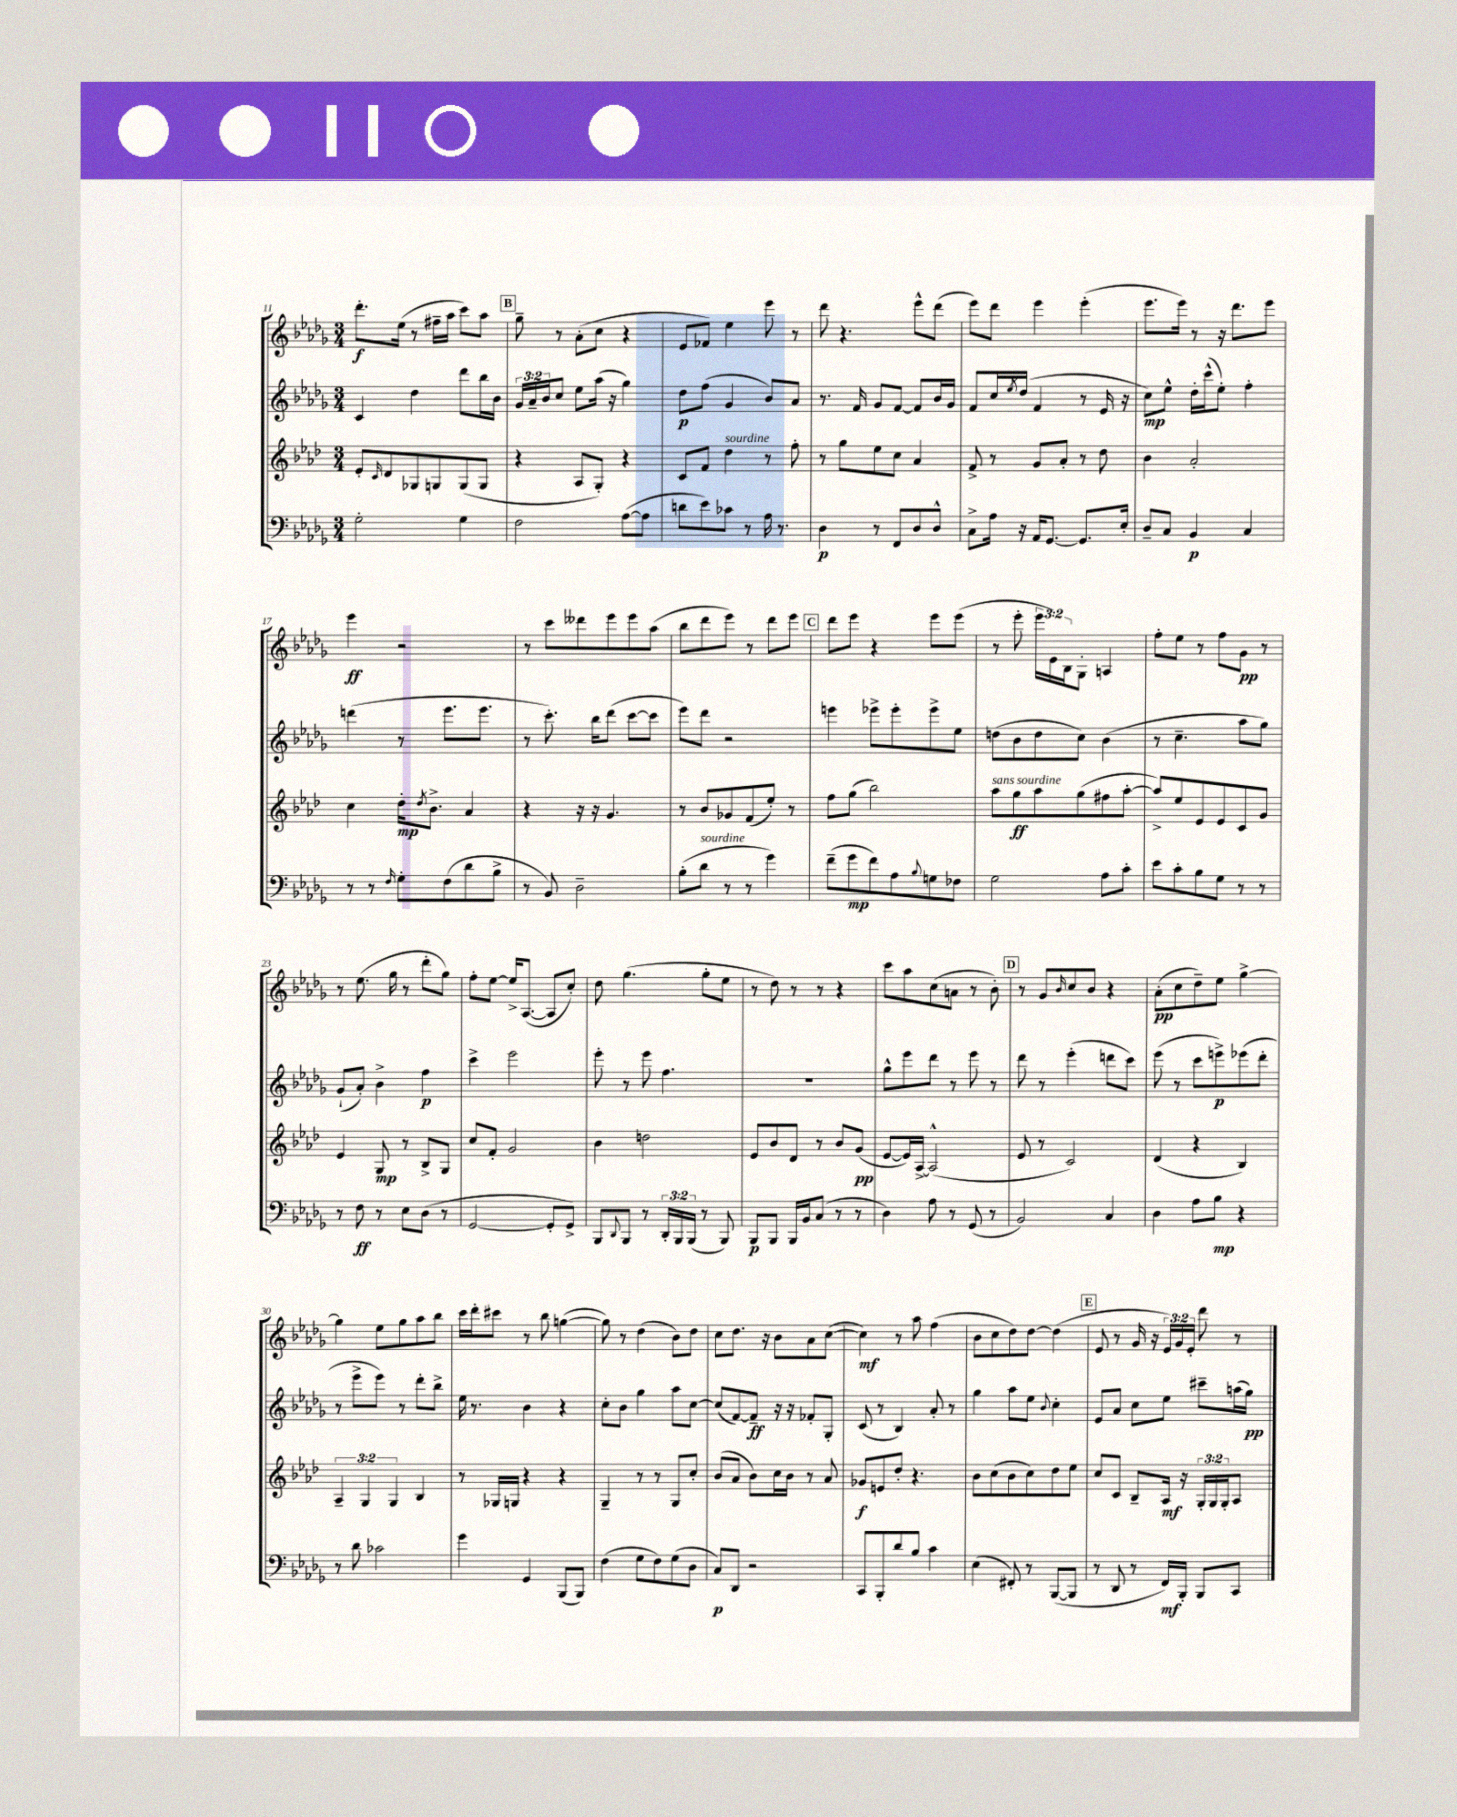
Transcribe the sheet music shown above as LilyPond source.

<<
\new StaffGroup <<
\new Staff = "s0" {
    \clef treble \key des \major \numericTimeSignature \time 3/4 \override Staff.TupletNumber.text = #tuplet-number::calc-fraction-text
    des'''8.-.\f ees''16( r8 fis''16-- aes''16 c'''8) aes''8 |
    \mark \markup { \box "B" } ges''8-- r8 aes'8-.( c''8 r4 |
    ees'8 fes'8) ees''4 ees'''8 r8 |
    des'''8 r4. ees'''8-^ des'''8( |
    ees'''8) des'''8 ees'''4 ees'''4-.( |
    ees'''8. ees'''16) r8 r16 des'''8. ees'''8 |
    ees'''4\ff r2 |
    r8 c'''8 deses'''8 ees'''8 ees'''8 aes''8( |
    bes''8 des'''8 ees'''8) r8 des'''8 ees'''8 |
    \mark \markup { \box "C" } des'''8 ees'''8 r4 ees'''8 ees'''8( |
    r8 ees'''8-. \tuplet 3/2 { ees'''16 ees'16) bes16 } ges8-. a4 |
    f''8-. ees''8 r8 f''8 ges'8\pp r8 |
    r8 ees''8.( ges''16 r8 des'''8-. ges''8) |
    f''8-. ees''8~ ees''16-> aes8.~( aes8 c''8-.) |
    des''8 ges''4.( ges''8-. ees''8 |
    r8 des''8) r8 r8 r4 |
    c'''8 aes''8 c''8( a'8 r8 bes'8-.) |
    \mark \markup { \box "D" } r8 ges'8 \grace { bes'16 } c''8 bes'8 r4 |
    aes'8-.\pp( c''8 des''8--) ees''8 ges''4~-> |
    ges''4 ees''8 ges''8 aes''8 bes''8 |
    c'''16 des'''16-. cis'''8 r8 bes''8 g''4~( |
    g''8) r8 des''4( bes'8) des''8 |
    c''8 des''8. r16 bes'8 aes'8 c''8~( |
    c''4\mf) r8 aes''8 f''4( |
    bes'8 c''8 des''8) des''8~ des''4( |
    \mark \markup { \box "E" } ees'8 r8 ges'16 r16 \tuplet 3/2 { ees'16) ges'16 ees'16-. } des'''8 r8 \bar "|." |
}
\new Staff = "s1" {
    \clef treble \key des \major \numericTimeSignature \time 3/4 \override Staff.TupletNumber.text = #tuplet-number::calc-fraction-text
    c'4 des''4 des'''8 bes''16 bes'16 |
    \mark \markup { \box "B" } \tuplet 3/2 { ges'16 aes'16-- bes'16 } c''8 ees''8 aes''16( r16 ges''4) |
    des''8\p f''8( ges'4 bes'8) aes'8 |
    r8. f'16 ges'8 f'8~ f'8 bes'16 ges'16 |
    f'8 c''16 \acciaccatura { ees''8 } des''16( f'4 r8 ees'16 r16 |
    c''8\mp) ees''8-^ des''16-. c'''16-^( ees''8-.) f''4-. |
    d'''4( r8 ees'''8. ees'''8. |
    r8 c'''8.-.) bes''16 des'''8( c'''8~ c'''8 |
    ees'''8) des'''8 r2 |
    \mark \markup { \box "C" } e'''4 ees'''8-> ees'''8-. ees'''8-> ees''8 |
    d''8( bes'8 d''8 c''8) bes'4( |
    r8 c''4.-- aes''8 ges''8) |
    ges'8-!( aes'8-.) bes'4-> f''4\p |
    c'''4-> ees'''2 |
    ees'''8-. r8 ees'''8 f''4. |
    R2. |
    ges''8-^ ees'''8 des'''8 r8 ees'''8 r8 |
    \mark \markup { \box "D" } des'''8 r8 ees'''4-.( d'''8 c'''8) |
    ees'''8( r8 c'''8 e'''8->\p) ees'''8( des'''8-. |
    r8 ees'''8-> ees'''8) r8 des'''8-. bes''8-> |
    ees''16 r8. bes'4 r4 |
    c''8-. bes'8 ges''4 aes''8 c''8~ |
    c''8( f'8~) f'8--\ff r16 r16 fes'8-. ges8-. |
    c'8( r8 bes4) aes'8-. r8 |
    ges''4 aes''8 ees''8 \appoggiatura { bes'8 } c''4-. |
    \mark \markup { \box "E" } ees'8 aes'8 c''8 ees''8 cis'''8-- a''16( ges''16\pp) \bar "|." |
}
\new Staff = "s2" {
    \clef treble \key aes \major \numericTimeSignature \time 3/4 \override Staff.TupletNumber.text = #tuplet-number::calc-fraction-text
    ees'8-. \grace { c'16 } des'8 ges8 g8 g8( g8 |
    \mark \markup { \box "B" } r4 aes8 g8-.) r4 |
    c'8 f'8 des''4^\markup { \italic "sourdine" } r8 f''8-. |
    r8 g''8 ees''8 c''8 aes'4 |
    f'8-> r8 g'8 aes'8-. r8 des''8 |
    bes'4 aes'2-. |
    c''4 des''16-.\mp \acciaccatura { des''8 } bes'8.-> aes'4 |
    r4 r16 r16 g'4. |
    r8 bes'8 ges'8 f'8( ees''8-.) r8 |
    \mark \markup { \box "C" } f''8 g''8( bes''2) |
    aes''8^\markup { \italic "sans sourdine" } g''8\ff aes''8 g''8( fis''8 aes''8~-. |
    aes''8->) ees''8 ees'8 ees'8 c'8 g'8 |
    ees'4 g8\mp r8 bes8-> g8 |
    c''8 f'8-. g'2 |
    bes'4 d''2 |
    ees'8 bes'8 des'8 r8 bes'8 g'8\pp( |
    ees'8~ ees'16) aes16~-> aes2-^( |
    \mark \markup { \box "D" } ees'8 r8 c'2) |
    des'4( r4 bes4) |
    \tuplet 3/2 { aes4-- g4 g4 } bes4 |
    r8 ges16 g16 r4 r4 |
    g4-- r8 r8 g8 c''8-. |
    bes'8( aes'8 bes'8) c''16 bes'16 r8 aes'8 |
    ges'8\f e'8 des''8-. r4. |
    bes'8 c''8( bes'8 c''8) des''8 ees''8 |
    \mark \markup { \box "E" } c''8 c'8 bes8-- aes16\mf r16 \tuplet 3/2 { g16-. g16 g16-. } aes8 \bar "|." |
}
\new Staff = "s3" {
    \clef bass \key des \major \numericTimeSignature \time 3/4 \override Staff.TupletNumber.text = #tuplet-number::calc-fraction-text
    ges2-. ges4 |
    \mark \markup { \box "B" } f2 aes8~( aes8 |
    d'8 ees'8) ces'8 r8 aes16 r8. |
    des4\p r8 f,8 des8 des8-^ |
    c8-> aes16 r16 aes,16 ges,8.~ ges,8. ees16-. |
    des8-- c8 bes,4\p c4 |
    r8 r8 \grace { f16 } ges8-. f8( des'8 bes8-> |
    r8 bes,8) des2-- |
    bes8-.( des'8^\markup { \italic "sourdine" } r8 r8 ges'4) |
    \mark \markup { \box "C" } f'8--( ges'8\mp f'8) aes8 \appoggiatura { bes8 } g8 fes8 |
    ges2 aes8 c'8-. |
    ees'8 c'8-. bes8 ges8 r8 r8 |
    r8 f8\ff r8 ees8 des8( r8 |
    ges,2~ ges,8-. ges,8->) |
    bes,,8 \appoggiatura { des,8 } bes,,8 r8 \tuplet 3/2 { des,16-. bes,,16 bes,,16( } r8 bes,,8) |
    bes,,8\p bes,,8 bes,,16 bes,16 c8( r8 r8 |
    des4) aes8 r8 ges,8( r8 |
    \mark \markup { \box "D" } bes,2) c4 |
    des4 aes8 bes8\mp r4 |
    r8 des'8 ces'2 |
    ges'4 ges,4 bes,,8( bes,,8) |
    f4( ges8 f8) ges8( des8 |
    c8\p) des,8 r2 |
    c,8 bes,,8-. des'8 bes8 c'4 |
    ees4( fis,8-.) r8 bes,,8~( bes,,8 |
    \mark \markup { \box "E" } r8 des,8 r8 f,16\mf) bes,,16-. bes,,8 c,8 \bar "|." |
}
>>
>>
\layout { \context { \Score currentBarNumber = #11 } }
